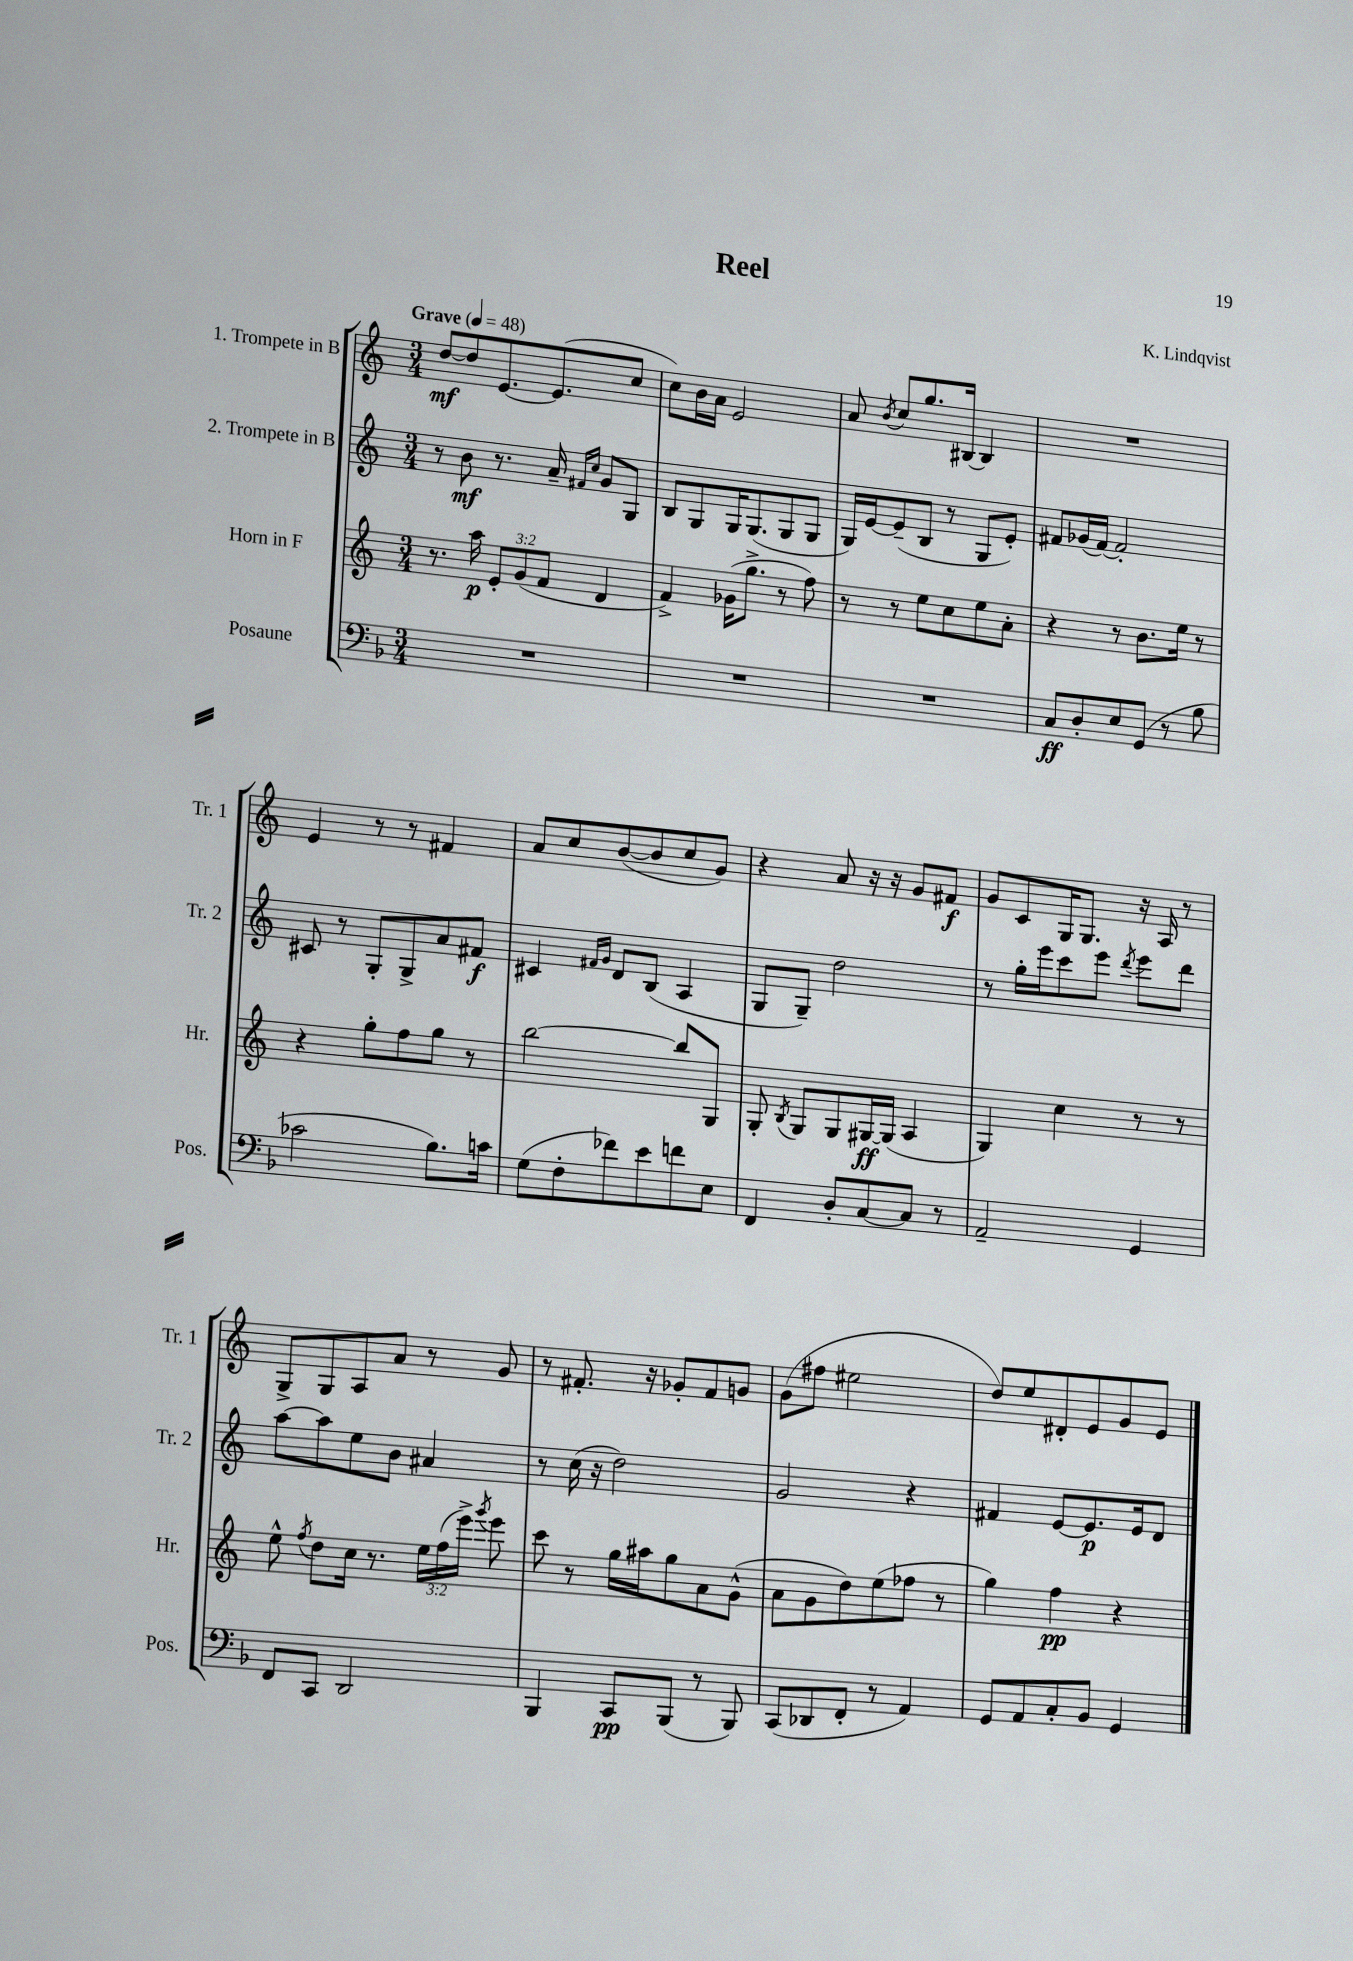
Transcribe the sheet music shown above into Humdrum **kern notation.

**kern	**kern	**kern	**kern
*staff4	*staff3	*staff2	*staff1
*clefF4	*clefG2	*clefG2	*clefG2
*k[b-]	*k[]	*k[]	*k[]
*M3/4	*M3/4	*M3/4	*M3/4
*MM48	*MM48	*MM48	*MM48
2.r	8.r	8r	[8dd/L
.	.	8b\	8dd/]
.	16aa\	.	.
.	12e'/L	8.r	[8.e/
.	(12g/	.	.
.	12f/J	.	.
.	.	16a~/	(8.e/]
.	.	16qqf#/LL	.
.	.	16qqcc/JJ	.
.	4d/	8g/L	.
.	.	8G/J	8cc/J
=	=	=	=
2.r	4f^/)	8B/L	8cc\L)
.	.	8G/	16b\L
.	.	.	16a\JJ
.	(16g-\LK	16G/K	2e/
.	8.gg^\J	(8.G/	.
.	8r	8G/	.
.	8ff\)	8G/J	.
=	=	=	=
2.r	8r	16G/LL)	8a/
.	.	[16e/J	.
.	.	.	8qb/
.	8r	(8e~/]	8cc/L
.	8ee\L	8B/J	8.gg/
.	8cc\	8r	.
.	.	.	[16B#/Jk
.	8ee\	8G/L	4B#/]
.	8a'\J	8e'/J)	.
=	=	=	=
8C/L	4r	8f#/L	2.r
8D'/	.	(16g-/L	.
.	.	[16f#/JJ)	.
8E/	8r	2f#'/]	.
(8GG/J	8.b\L	.	.
8r	.	.	.
.	16ee\Jk	.	.
8B-\	8r	.	.
=	=	=	=
2c-\	4r	8c#/	4e/
.	.	8r	.
.	8gg'\L	8G'/L	8r
.	8ff\	8G^/	8r
8.B-\L)	8gg\J	8a/	4f#/
.	8r	8f#/J	.
16c\Jk	.	.	.
=	=	=	=
(8G\L	[2bb\	4c#/	8a/L
8F'\	.	.	8cc/
.	.	16qqf#/LL	.
.	.	16qqg/JJ	.
8f-\)	.	8d/L	([8b/
8e\	.	(8B/J	8b/]
8f\	8bb/]L	4A/	8cc/
8E\J	8G/J	.	8g/J)
=	=	=	=
4FF/	8G'/	8G/L	4r
.	8qB/	.	.
.	8G/L	8G~/J)	.
8D'/L	8G/	2dd\	8a/
[8C/	[16G#/L	.	16r
.	(16G#/]JJ	.	16r
8C/]J	4A/	.	8g/L
8r	.	.	8f#/J
=	=	=	=
2AA~/	4G/)	8r	8g/L
.	.	16gg'\LL	8c/
.	.	16eee\J	.
.	4cc\	8ccc\	16G/K
.	.	.	8.G/J
.	.	8eee\J	.
.	.	8qddd/	.
4GG/	8r	8eee\L	16r
.	.	.	16A/
.	8r	8ddd\J	8r
=	=	=	=
8FF/L	8ee^^\	[8aa\L	8G^/L
.	8qff/	.	.
8CC/J	8dd\L	8aa\]	8G/
2DD/	16cc\Jk	8ee\	8A/
.	8.r	.	.
.	.	8b\J	8a/J
.	24ee\LL	4a#/	8r
.	(24ff\	.	.
.	24eee^\JJ)	.	.
.	8qggg/	.	.
.	8eee\	.	8g/
=	=	=	=
4BBB-/	8ccc\	8r	8r
.	8r	(16cc\	8.f#'/
.	.	16r	.
8CC/L	16gg\LL	2dd\)	.
.	16aa#\J	.	16r
(8BBB-/J	8gg\	.	8g-'/L
8r	8a\	.	8f#/
8BBB-/)	(8g^^\J	.	8g/J
=	=	=	=
(8CC/L	8a\L	2g/	(8g\L
8DD-/	8g\	.	8ff#\J
8FF'/J	8dd\)	.	2ee#\
8r	(8ee\	.	.
4AA/)	8ff-\J	4r	.
.	8r	.	.
=	=	=	=
8GG/L	4gg\)	4f#/	8dd/L)
8AA/	.	.	8ee/
8C'/	4ff\	[8e/L	8d#'/
8BB-/J	.	8.e/]	8e/
4GG/	4r	.	8g/
.	.	16e/k	.
.	.	8d/J	8e/J
==	==	==	==
*-	*-	*-	*-
